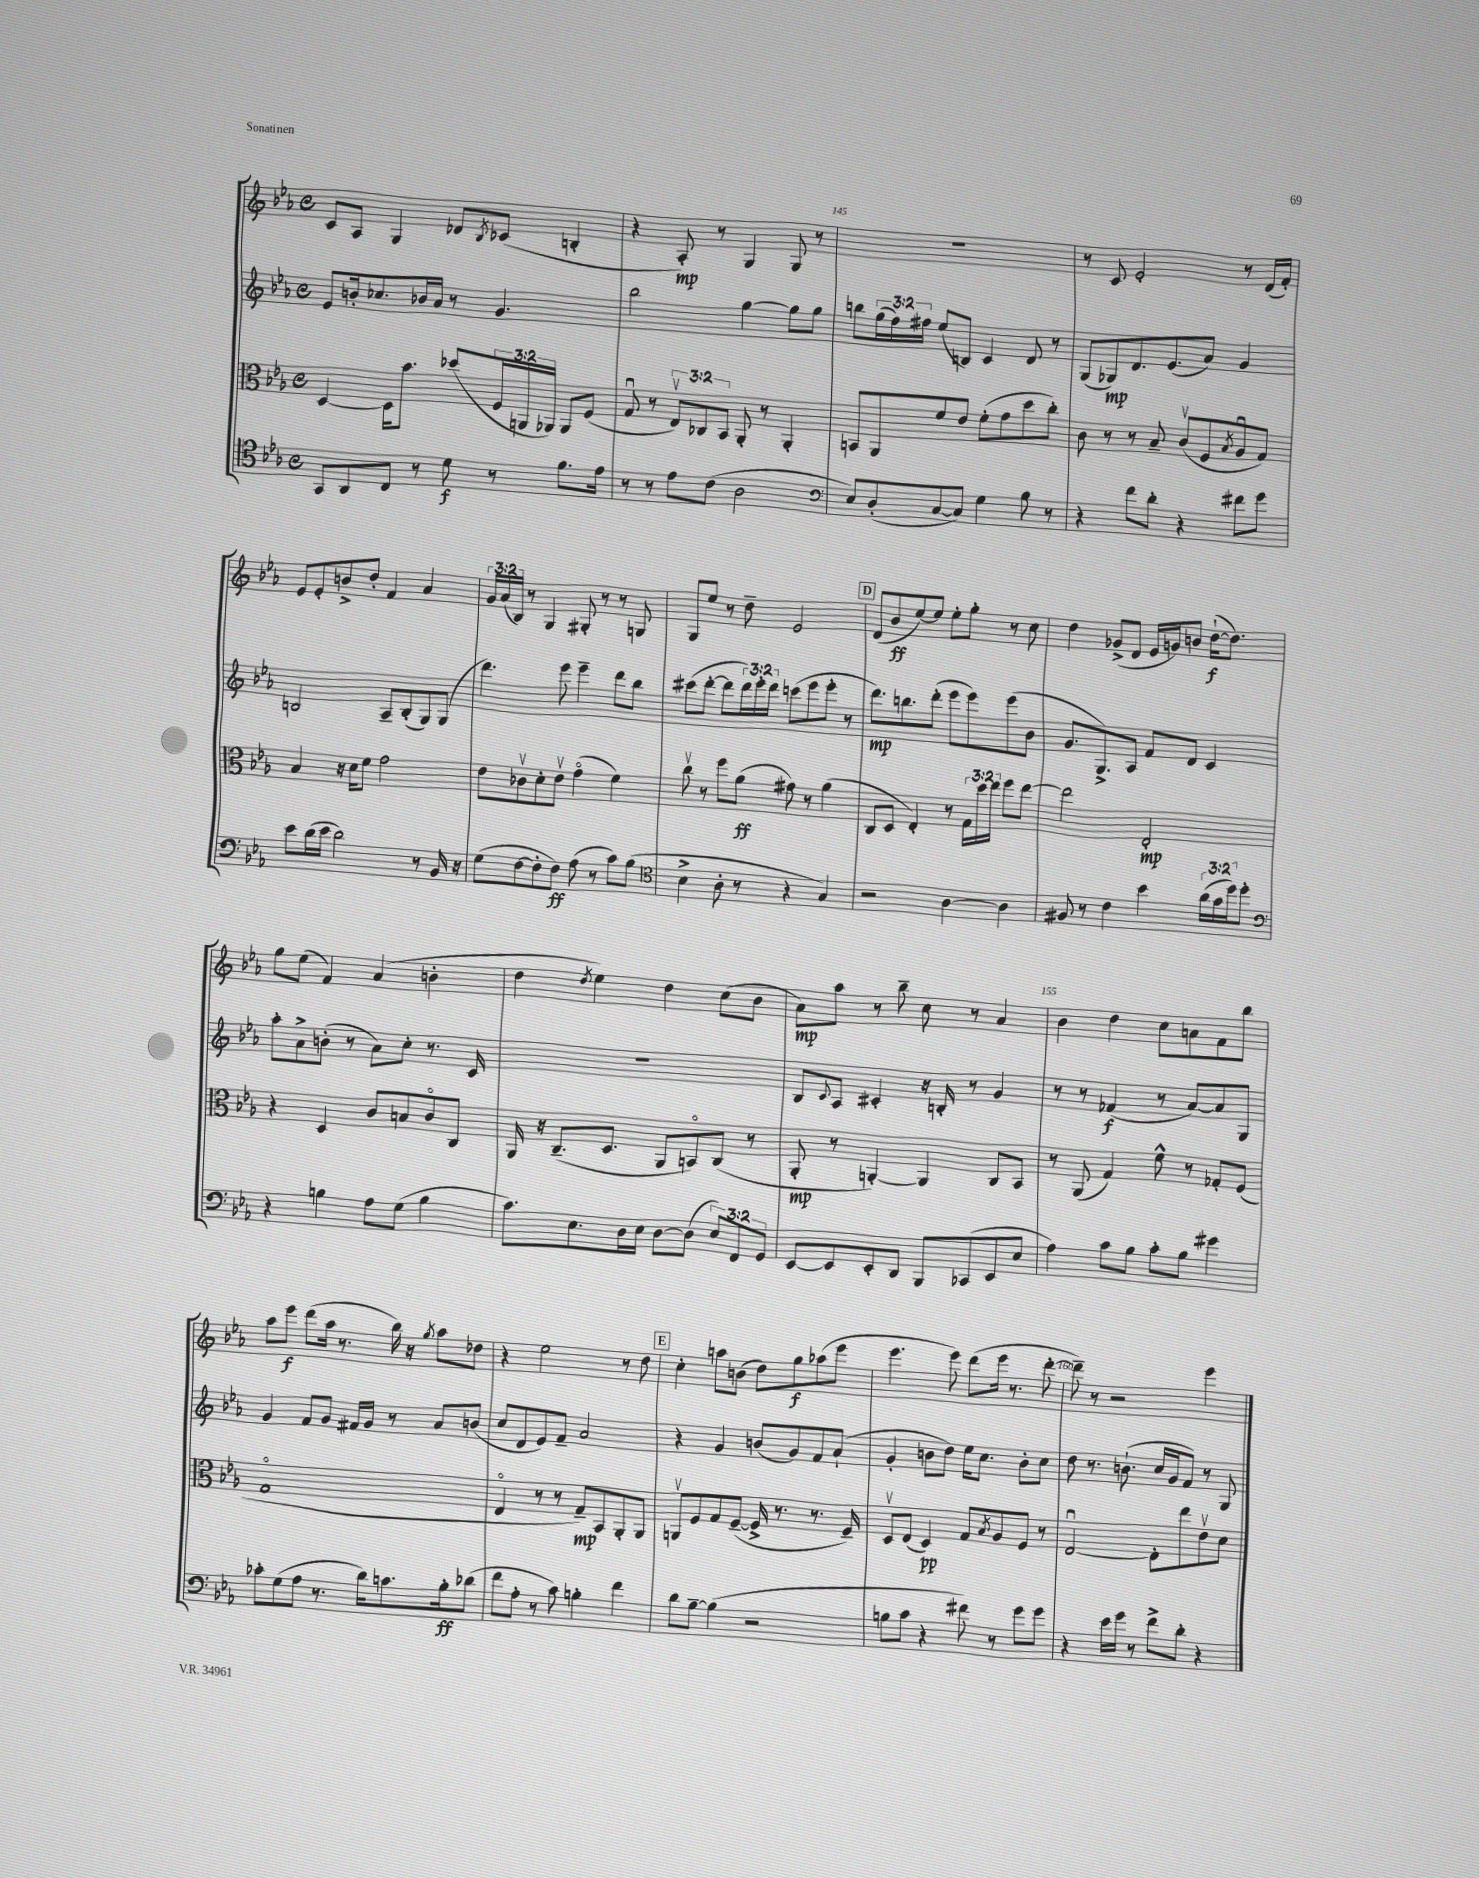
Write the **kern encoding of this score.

**kern	**dynam	**kern	**dynam	**kern	**dynam	**kern	**dynam
*part4	*part4	*part3	*part3	*part2	*part2	*part1	*part1
*staff4	*staff4	*staff3	*staff3	*staff2	*staff2	*staff1	*staff1
*clefC4	*	*clefC3	*	*clefG2	*	*clefG2	*
*k[b-e-a-]	*	*k[b-e-a-]	*	*k[b-e-a-]	*	*k[b-e-a-]	*
*M4/4	*	*M4/4	*	*M4/4	*	*M4/4	*
*met(c)	*	*met(c)	*	*met(c)	*	*met(c)	*
=143	=143	=143	=143	=143	=143	=143	=143
8GG/L	.	[4D/	.	8e-/L	.	8c/L	.
8AA-/	.	.	.	16bn'/k	.	8A-/J	.
.	.	.	.	8.cc-X/	.	.	.
8C/J	.	16D\KL]	.	.	.	4G/	.
.	.	8.b-\J	.	.	.	.	.
8r	.	.	.	16b-X/L	.	.	.
.	.	.	.	16a-/JJ	.	.	.
8d\	f	(8dd-X/L	.	8r	.	8d-X/L	.
.	.	.	.	.	.	8qB-/	.
8r	.	24F/L	.	4.g/	.	(8c-X/J	.
.	.	24AAn/	.	.	.	.	.
.	.	24AA-X/JJ)	.	.	.	.	.
8.f\L	.	8AA-/L	.	.	.	4Bn'/	.
.	.	(8F/J	.	.	.	.	.
16e-\Jk	.	.	.	.	.	.	.
=144	=144	=144	=144	=144	=144	=144	=144
8r	.	8Gu/	.	2bb-\	.	4r	.
8r	.	8r	.	.	.	.	.
8e-\L	.	12E-v/L)	.	.	.	8A-'/)	mp
.	.	12C-X/	.	.	.	.	.
(8c\J	.	.	.	.	.	8r	.
.	.	12BB-/J	.	.	.	.	.
2A-\	.	8AA-'/	.	[4gg\	.	4G/	.
.	.	8r	.	.	.	.	.
.	.	4AA-'/	.	8gg\L]	.	8G/	.
.	.	.	.	8gg\J	.	8r	.
=145	=145	=145	=145	=145	=145	=145	=145
*clefF4	*	*	*	*	*	*	*
8E-/L)	.	8BBn/L	.	8bbn\L	.	1r	.
(8D'/	.	8AA-/	.	(24gg\L	.	.	.
.	.	.	.	24ff\)	.	.	.
.	.	.	.	24ff#X\JJ	.	.	.
[8C/	.	8f/	.	(8ee-/L	.	.	.
8C/J])	.	8e-/J	.	8Bn/J)	.	.	.
4G\	.	(8f'\L	.	4c/	.	.	.
.	.	8g\	.	.	.	.	.
8B-\	.	8dd\	.	8d/	.	.	.
8r	.	8cc'\J)	.	8r	.	.	.
=146	=146	=146	=146	=146	=146	=146	=146
4r	.	8c\	.	(8G/L	.	8r	.
.	.	8r	.	8G-X/)	mp	8c/	.
8f\L	.	8r	.	8.d/	.	2e-'/	.
8d'\J	.	8B-~/	.	.	.	.	.
.	.	.	.	(8.e-/	.	.	.
4r	.	(8cv/L	.	.	.	.	.
.	.	8F/	.	8a-/J)	.	.	.
.	.	8qB-/	.	.	.	.	.
8f#X\L	.	8A-u/	.	4g/	.	8r	.
8g\J	.	8G/J)	.	.	.	(16d/LL	.
.	.	.	.	.	.	16f'/JJ)	.
!!LO:LB:g=z
=147	=147	=147	=147	=147	=147	=147	=147
8e-\L	.	4B-/	.	2Bn/	.	8e-/L	.
(16d\L	.	.	.	.	.	8e-'/	.
16e-\JJ	.	.	.	.	.	.	.
2d\)	.	16r	.	.	.	8bn^/	.
.	.	16d\KL	.	.	.	.	.
.	.	8f\J	.	.	.	8dd'/J	.
.	.	2g\	.	8A-~/L	.	4f/	.
.	.	.	.	(8B'/	.	.	.
8r	.	.	.	8G/)	.	4a-/	.
16BB-/	.	.	.	(8G/J	.	.	.
16r	.	.	.	.	.	.	.
=148	=148	=148	=148	=148	=148	=148	=148
(8G\L	.	8e-\L	.	4.ddd\)	.	24g/LL	.
.	.	.	.	.	.	(24a-/	.
.	.	.	.	.	.	24B-/JJ)	.
[8F\	.	8c-Xv\	.	.	.	8r	.
8F'\]	.	8d'\	.	.	.	4G/	.
8F\J)	ff	8e-v\J	.	8eee-\	.	.	.
(8A-\	.	(4g\	.	4eee-~\	.	8G#X'/	.
8r	.	.	.	.	.	8r	.
8c\L)	.	4f\)	.	8ddd\L	.	8r	.
(8B-\J	.	.	.	8bb-\J	.	8Gn/	.
=149	=149	=149	=149	=149	=149	=149	=149
*clefC4	*	*	*	*	*	*	*
4B-^\	.	8ccv\	.	(8ccc#X\L	.	8G/L	.
.	.	8r	.	[8ddd'\J	.	8ee-/J	.
8A-'\	.	8ff\L	.	8ddd\L]	.	8r	.
8r	.	(8a-\J	ff	24ddd\L)	.	8dd~\	.
.	.	.	.	24eee-'\	.	.	.
.	.	.	.	24ddd\JJ	.	.	.
4r	.	8g#X\)	.	(8cccn\L	.	2e-/	.
.	.	8r	.	8eee-\	.	.	.
4G/)	.	(4a-\	.	8eee-'\J	.	.	.
.	.	.	.	8r	.	.	.
!!LO:REH:place=s1:t=D
=150	=150	=150	=150	=150	=150	=150	=150
2r	.	8C/L	.	8.ddd\L)	mp	(8d/L	.
.	.	8D/J	.	.	.	8b-/	ff
.	.	.	.	8.bbn\	.	.	.
.	.	4E-'/)	.	.	.	[8ee-/)	.
.	.	.	.	(8ddd'\J	.	8ee-/J]	.
[4A-\	.	8r	.	8eee-\L	.	8ee-'\L	.
.	.	24G\LL	.	8eee-\)	.	8gg'\J	.
.	.	24dd\	.	.	.	.	.
.	.	24ee-\JJ	.	.	.	.	.
4A-\]	.	8ff\L	.	(8eee-\	.	8r	.
.	.	[8ee-\J	.	8b-\J	.	8cc\	.
=151	=151	=151	=151	=151	=151	=151	=151
8F#X/	.	2ee-\]	.	8.g/L	.	4dd\	.
8r	.	.	.	.	.	.	.
.	.	.	.	8.G^/)	.	.	.
4c\	.	.	.	.	.	(8g-X^/L	.
.	.	.	.	8A-/J	.	8d/J	.
4b-\	.	2E-'/	mp	8f/L	.	16e-/LL	.
.	.	.	.	.	.	16gn/J)	.
.	.	.	.	8d/J	.	8bn/J	.
(24a-\LL	.	.	.	4c/	.	([16dd`\KL	f
24g\	.	.	.	.	.	.	.
.	.	.	.	.	.	8.dd\J])	.
24dd\J)	.	.	.	.	.	.	.
8dd'\J	.	.	.	.	.	.	.
!!LO:LB:g=z
=152	=152	=152	=152	=152	=152	=152	=152
*clefF4	*	*	*	*	*	*	*
4r	.	4r	.	8aa-'\L	.	8gg\L	.
.	.	.	.	8a-^\	.	(8ee-\J	.
4Bn\	.	4D/	.	(8bn'\J	.	4f/)	.
.	.	.	.	8r	.	.	.
8A-\L	.	8c/L	.	8a-\L)	.	(4a-/	.
(8G\J	.	8Bn/	.	8cc'\J	.	.	.
4B\	.	8c/	.	8.r	.	4bn'\	.
.	.	8C/J	.	.	.	.	.
.	.	.	.	16c/	.	.	.
=153	=153	=153	=153	=153	=153	=153	=153
8.c\L)	.	16AA-/	.	1r	.	4dd\	.
.	.	16r	.	.	.	.	.
.	.	(8.C~/L	.	.	.	.	.
8.E-\	.	.	.	.	.	.	.
.	.	.	.	.	.	8qdd/	.
.	.	.	.	.	.	4ee-\)	.
.	.	8.D/J	.	.	.	.	.
16D\L	.	.	.	.	.	.	.
16E-\JJ	.	.	.	.	.	.	.
[8D\L	.	8AA-/L	.	.	.	4dd\	.
(8D\J]	.	8BBn/)	.	.	.	.	.
12E-/L)	.	(8C/J	.	.	.	(8cc\L	.
12FF/	.	.	.	.	.	.	.
.	.	8r	.	.	.	8b-\J	.
12GG/J	.	.	.	.	.	.	.
=154	=154	=154	=154	=154	=154	=154	=154
[8EE-/L	.	8AA-'/	mp	8B-/L	.	8a-\L)	mp
.	.	.	.	8qqc/	.	.	.
8EE-/]	.	8r	.	8A-/J	.	8aa-\J	.
8EE-'/	.	[4AAn'/)	.	4c#X'/	.	8r	.
8DD/J	.	.	.	.	.	8bb-~\	.
8BBB-/L	.	4AA/]	.	16r	.	8cc\	.
.	.	.	.	16Bn'/	.	.	.
(8CC-X/	.	.	.	8r	.	8r	.
8EE-/	.	8C/L	.	4g/	.	4a-/	.
8E-/J	.	8BB-/J	.	.	.	.	.
=155	=155	=155	=155	=155	=155	=155	=155
4A-\)	.	8r	.	8r	.	4b-\	.
.	.	(8AA-/	.	8r	.	.	.
8c\L	.	4G/)	.	(4f-X/	f	4dd\	.
8B-\J	.	.	.	.	.	.	.
8c'\L	.	8f^^\	.	8r	.	8cc\L	.
8B-\J	.	8r	.	[8a-/L)	.	8an\	.
4g#X\	.	8G-X'/L	.	8a-/]	.	8f\	.
.	.	(8F/J	.	8G/J	.	8bb-\J	.
!!LO:LB:g=z
=156	=156	=156	=156	=156	=156	=156	=156
8c-X'\L	.	1G	.	4g/	.	8aa-\L	.
(8G\	.	.	.	.	.	8eee-\J	f
8A-\J	.	.	.	8f/L	.	(8ddd\L	.
8.r	.	.	.	8g/J	.	16aa-\Jk	.
.	.	.	.	.	.	8.r	.
.	.	.	.	16f#X/LL	.	.	.
16d\KL)	.	.	.	16g/JJ	.	.	.
8.cn\	.	.	.	8r	.	16bb-\)	.
.	.	.	.	.	.	16r	.
.	.	.	.	.	.	8qgg/	.
.	.	.	.	8a-/L	.	8aa-\L	.
16B-'\k	ff	.	.	.	.	.	.
(8d-X\J	.	.	.	(8bn/J	.	8dd-X\J	.
=157	=157	=157	=157	=157	=157	=157	=157
8f\L	.	4E-/	.	8cc/L	.	4r	.
8A-'\J	.	.	.	8d/	.	.	.
8r	.	8r	.	8e-/)	.	2ee-\	.
8c\)	.	8r	.	8f~/J	.	.	.
4Bn'\	.	8G~/L)	mp	2a-/	.	.	.
.	.	8BB-/	.	.	.	.	.
4f\	.	8AA-'/	.	.	.	8r	.
.	.	8AA-/J	.	.	.	8dd\	.
!!LO:REH:place=s1:t=E
=158	=158	=158	=158	=158	=158	=158	=158
8d\L	.	8AAnv/L	.	4r	.	4cc'\	.
[8B-~\J	.	8F/	.	.	.	.	.
(4B-\]	.	8G/	.	4g/	.	8aan\L	.
.	.	([8F~/J	.	.	.	(8bn\J	.
2r	.	16F^/]	.	(8bn/L	.	8dd\L)	.
.	.	8.r	.	.	.	.	.
.	.	.	.	8g/)	.	8gg\	f
.	.	8.r	.	8f/	.	(8aa-X\	.
.	.	.	.	(8a-`/J	.	8eee-\J	.
.	.	16F~/)	.	.	.	.	.
=159	=159	=159	=159	=159	=159	=159	=159
8Bn\L	.	8Dv/L	.	4g'/	.	4.eee-\	.
8c\J	.	(8E-/J	.	.	.	.	.
4r	.	4D/)	pp	8bn\L	.	.	.
.	.	.	.	8dd\J)	.	8eee-\)	.
8f#X\)	.	8G/L	.	16ee-\KL	.	(8ddd\L	.
.	.	.	.	8.cc\J	.	.	.
.	.	8qB-/	.	.	.	.	.
8r	.	8A-/	.	.	.	16eee-\Jk	.
.	.	.	.	.	.	8.r	.
8g\L	.	8F/J	.	8b'\L	.	.	.
8g\J	.	8r	.	8cc\J	.	[8ddd'\	.
=160	=160	=160	=160	=160	=160	=160	=160
4r	.	[2E-u/	.	8dd\	.	8ddd~\])	.
.	.	.	.	8.r	.	8r	.
16e-\LL	.	.	.	.	.	2r	.
16g\JJ	.	.	.	(8.bn`\	.	.	.
8r	.	.	.	.	.	.	.
8f^\L	.	8E-'\L]	.	16cc/LL	.	.	.
.	.	.	.	16g/J	.	.	.
8d'\J	.	8ee-\	.	8f/J)	.	.	.
4r	.	8e-v\	.	8r	.	4eee-\	.
.	.	8d\J	.	8G/	.	.	.
==	==	==	==	==	==	==	==
*-	*-	*-	*-	*-	*-	*-	*-
